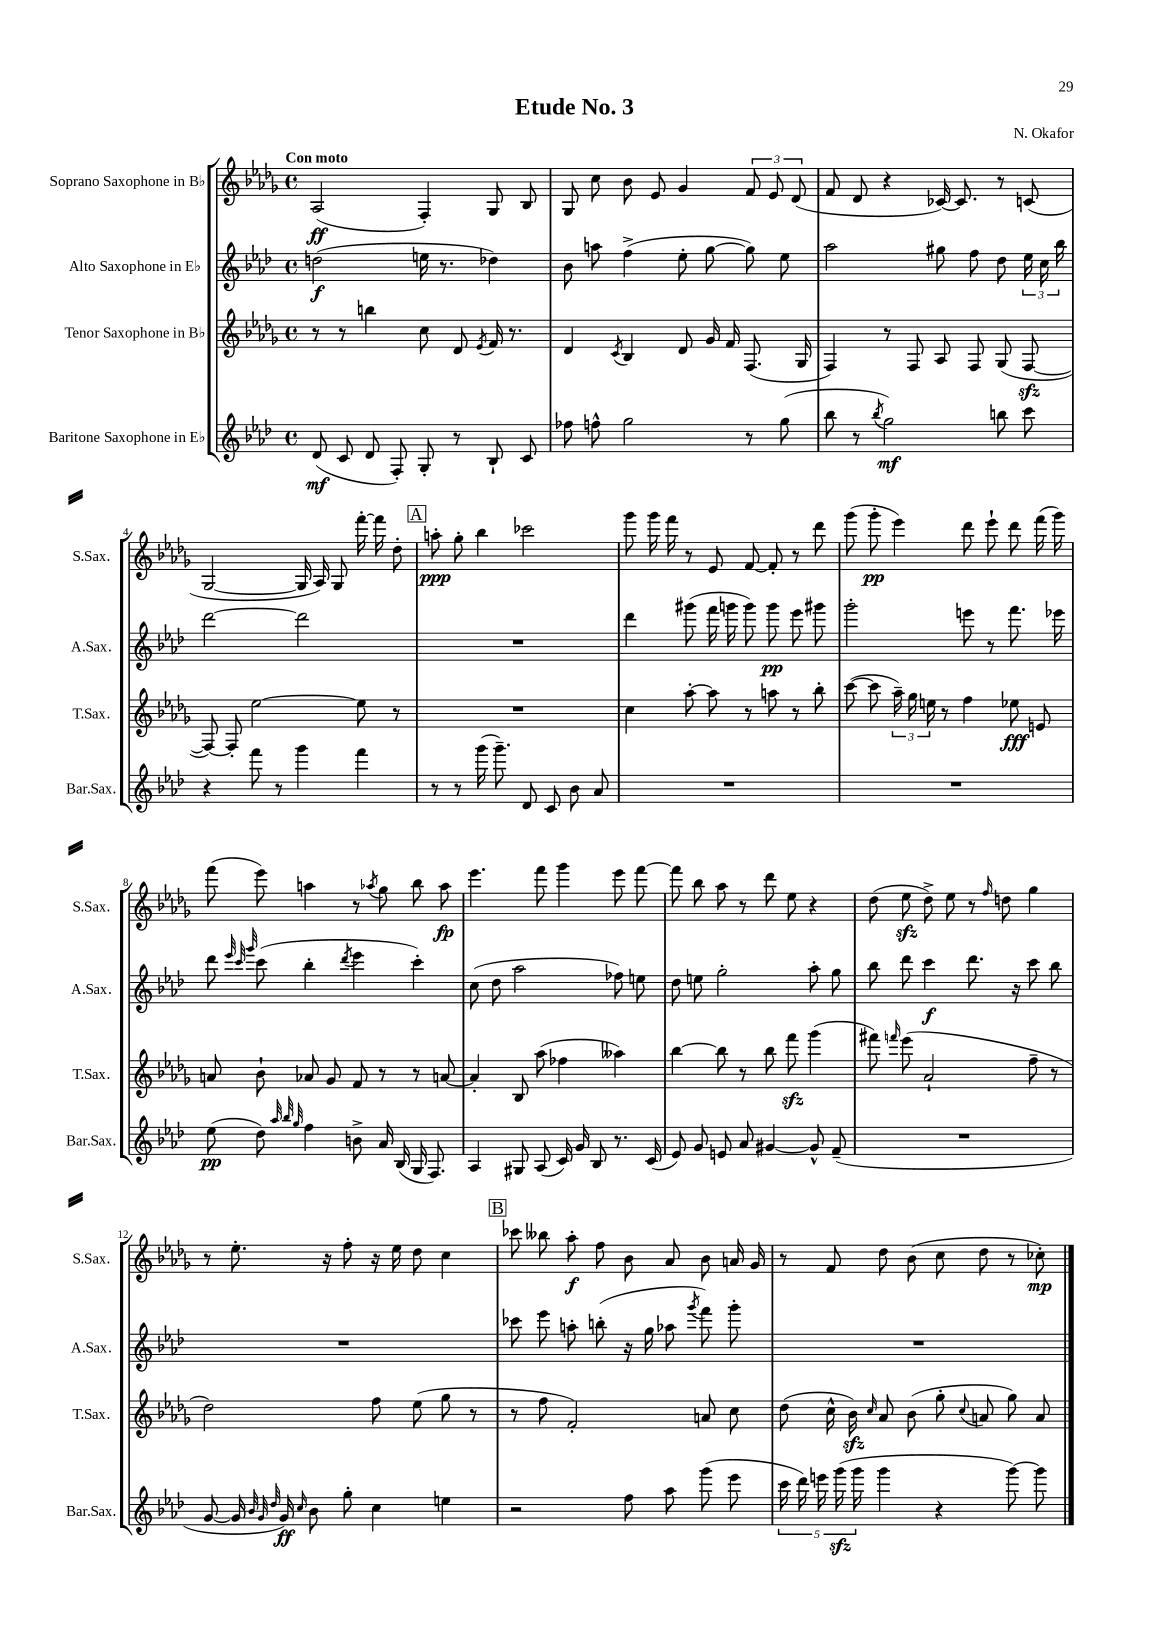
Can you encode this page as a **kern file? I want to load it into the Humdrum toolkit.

**kern	**kern	**kern	**kern
*staff4	*staff3	*staff2	*staff1
*clefG2	*clefG2	*clefG2	*clefG2
*k[b-e-a-d-]	*k[b-e-a-d-g-]	*k[b-e-a-d-]	*k[b-e-a-d-g-]
*M4/4	*M4/4	*M4/4	*M4/4
*met(c)	*met(c)	*met(c)	*met(c)
(8d-	8r	(2dd	(2A-
8c	8r	.	.
8d-	4bb	.	.
8F')	.	.	.
8G'	8cc	16ee	4F')
.	.	8.r	.
8r	8d-	.	.
.	8qe-	.	.
8B-`	16f	4dd-)	8G-
.	8.r	.	.
8c	.	.	8B-
=	=	=	=
8ff-	4d-	8b-	8G-
8ff^^	.	8aa	8cc
.	8qc	.	.
2gg	4B-	(4ff^	8b-
.	.	.	8e-
.	8d-	8ee-'	4g-
.	16g-	[8gg	.
.	16f	.	.
8r	(8.F	8gg])	12f
.	.	.	12e-
(8gg	.	8ee-	.
.	.	.	(12d-
.	16G-	.	.
=	=	=	=
8bb-	4F)	2aa-	8f
8r	.	.	8d-
8qbb-	.	.	.
2gg)	8r	.	4r
.	8F	.	.
.	8A-	8gg#	[16c-)
.	.	.	8.c-]
.	8F	8ff	.
8bb	(8G-	8dd-	8r
8ccc	[8F	24ee-	(8c
.	.	24cc	.
.	.	24bb-	.
=	=	=	=
4r	8F_)	[2ddd-	[2G-
.	8F']	.	.
8fff	[2ee-	.	.
8r	.	.	.
4ggg	.	2ddd-]	16G-]
.	.	.	16A-)
.	.	.	8G-
4fff	8ee-]	.	[16fff'
.	.	.	16fff]
.	8r	.	8dd-'
=	=	=	=
8r	1r	1r	8aa'
8r	.	.	8gg-'
(16ggg	.	.	4bb-
8.ggg~)	.	.	.
8d-	.	.	2ccc-
8c	.	.	.
8b-	.	.	.
8a-	.	.	.
=	=	=	=
1r	4cc	4ddd-	8ggg-
.	.	.	16ggg-
.	.	.	16fff
.	[8aa-'	(8ggg#	8r
.	8aa-]	16fff	8e-
.	.	16ggg	.
.	8r	8ggg)	[8f
.	8aa	8ggg	8f']
.	8r	8eee-	8r
.	8bb-'	8ggg#	8ddd-
=	=	=	=
1r	([8ccc	2ggg'	(8ggg-
.	8ccc]	.	8ggg-'
.	24aa-~)	.	4eee-)
.	24gg-	.	.
.	24ee	.	.
.	8r	.	.
.	4ff	8eee	8ddd-
.	.	8r	8eee-`
.	8ee-	8.fff	8ddd-
.	8e	.	(16fff
.	.	16eee-	16ggg-)
=	=	=	=
(8ee-	8a	8ddd-	(8fff
.	.	32qqeee-	.
.	.	32qqccc	.
.	.	32qqggg	.
8dd-)	8b-`	(8ccc	8eee-)
32qqaa-	.	.	.
32qqbb-	.	.	.
32qqgg	.	.	.
4ff	8a-	4bb-'	4aa
.	8g-	.	.
.	.	8qddd-	.
8b^	8f	4eee-	8r
.	.	.	8qaa-
16a-	8r	.	8gg-
(16B-	.	.	.
16G	8r	4ccc')	8bb-
8.F)	.	.	.
.	[8a	.	8aa-
=	=	=	=
4A-	4a']	(8cc	4.eee-
.	.	8dd-	.
8G#	8B-	2aa-	.
(8A-	(8aa-	.	8fff
16c)	4ff-	.	4ggg-
16g	.	.	.
8B-	.	.	.
8.r	4aa--)	8ff-)	8eee-
.	.	8ee	[8fff
(16c	.	.	.
=	=	=	=
8e-)	[4bb-	8dd-	8fff]
8g	.	8ee	8bb-
8e	8bb-]	2gg'	8aa-
8a-	8r	.	8r
[4g#	8bb-	.	8ddd-
.	8fff	.	8ee-
8g#^^]	(4ggg-	8aa-'	4r
(8f~	.	8gg	.
=	=	=	=
1r	8fff#)	8bb-	(8dd-
.	16qqfff	.	.
.	(8eee-	8ddd-	8ee-
.	2a-`	4ccc	8dd-^)
.	.	.	8ee-
.	.	8.ddd-	8r
.	.	.	16qqff
.	.	.	8dd
.	.	16r	.
.	8ff~	8ccc	4gg-
.	8r	8bb-	.
=	=	=	=
[8g	2dd-)	1r	8r
16g]	.	.	8.ee-'
32qqb-	.	.	.
32qqg	.	.	.
32qqdd-	.	.	.
16g)	.	.	.
16qqcc	.	.	.
8b-	.	.	.
.	.	.	16r
8gg'	.	.	8ff'
4cc	8ff	.	16r
.	.	.	16ee-
.	(8ee-	.	8dd-
4ee	8gg-	.	4cc
.	8r	.	.
=	=	=	=
2r	8r	8ccc-	8ccc-
.	8ff	8eee-	8bb--
.	2f')	8aa'	8aa-'
.	.	(8bb'	8ff
8ff	.	16r	8b-
.	.	16gg	.
8aa-	.	8aa-	8a-
.	.	8qggg	.
(8ggg	8a	8fff)	8b-
8eee-	8cc	8ggg'	16a
.	.	.	16g-
=	=	=	=
20ccc	(8dd-	1r	8r
20ddd-)	.	.	.
20eee	.	.	.
.	16cc^^	.	8f
(20ggg	.	.	.
.	16b-)	.	.
20ggg	.	.	.
.	16qqcc	.	.
4ggg	8a-	.	8dd-
.	(8b-	.	(8b-
4r	8gg-'	.	8cc
.	8qqcc	.	.
.	8a	.	8dd-
[8ggg)	8gg-)	.	8r
8ggg]	8a	.	8cc-')
==	==	==	==
*-	*-	*-	*-
